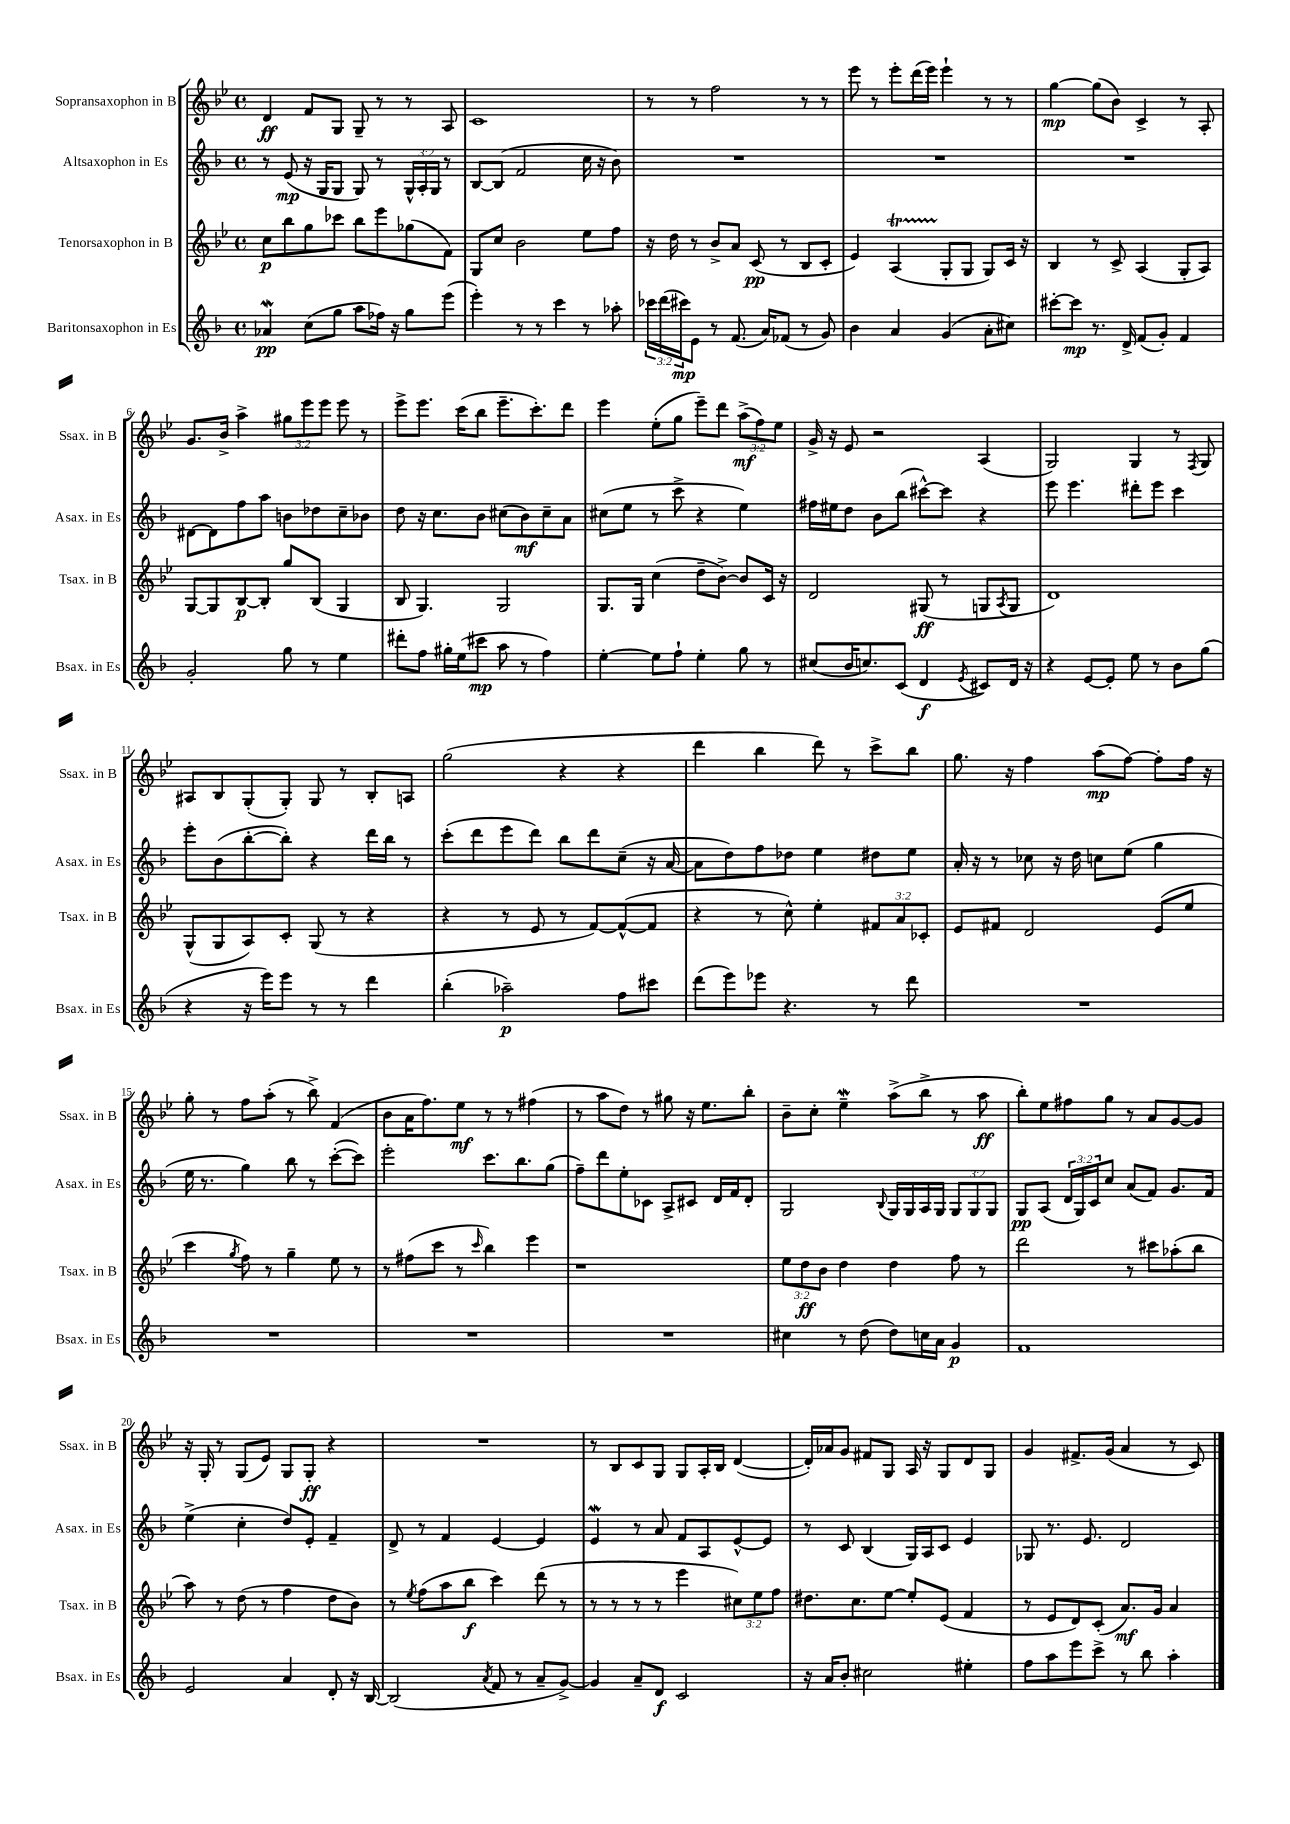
<<
\new StaffGroup <<
\new Staff = "s0" \with { instrumentName = "Sopransaxophon in B" shortInstrumentName = "Ssax. in B" } {
    \clef treble \key bes \major \defaultTimeSignature \time 4/4 \override Staff.TupletNumber.text = #tuplet-number::calc-fraction-text
    d'4\ff f'8 g8 g8-- r8 r8 a8 |
    c'1 |
    r8 r8 f''2 r8 r8 |
    ees'''8 r8 ees'''8-. d'''16( ees'''16) ees'''4-! r8 r8 |
    g''4~\mp g''8( bes'8) c'4-> r8 a8-. |
    g'8. bes'16-> a''4-> \tuplet 3/2 { gis''8 ees'''8 ees'''8 } ees'''8 r8 |
    ees'''8-> ees'''8. c'''16( bes''8 ees'''8.-- c'''8.-.) d'''8 |
    ees'''4 ees''8-.( g''8 ees'''8--) d'''8 \tuplet 3/2 { a''8->\mf( f''8) ees''8 } |
    g'16-> r16 ees'8 r2 a4( |
    g2) g4 r8 \acciaccatura { f8 } g8 |
    ais8 bes8 g8-.( g8-.) g8 r8 bes8-. a8 |
    g''2( r4 r4 |
    d'''4 bes''4 d'''8) r8 c'''8-> bes''8 |
    g''8. r16 f''4 a''8\mp( f''8~) f''8-. f''16 r16 |
    g''8-. r8 f''8 a''8-.( r8 bes''8->) f'4( |
    bes'8 a'16 f''8.) ees''8\mf r8 r8 fis''4( |
    r8 a''8 d''8) r8 gis''8 r16 ees''8. bes''8-. |
    bes'8-- c''8-. ees''4--\mordent a''8->( bes''8-> r8 a''8\ff |
    bes''8-.) ees''8 fis''8 g''8 r8 a'8 g'8~ g'8 |
    r16 g16-. r8 g8( ees'8) g8 g8-.\ff r4 |
    R1 |
    r8 bes8 c'8 g8 g8 a16-. bes16 d'4~( |
    d'16-.) aes'16 g'8 fis'8 g8 a16 r16 g8 d'8 g8 |
    g'4 fis'8.-> g'16( a'4 r8 c'8) \bar "|." |
}
\new Staff = "s1" \with { instrumentName = "Altsaxophon in Es" shortInstrumentName = "Asax. in Es" } {
    \clef treble \key f \major \defaultTimeSignature \time 4/4 \override Staff.TupletNumber.text = #tuplet-number::calc-fraction-text
    r8 e'8\mp( r16 g16 g8 g8) r8 \tuplet 3/2 { g16-^ a16-. g16 } r8 |
    bes8~ bes8( f'2 c''16 r16 bes'8) |
    R1 |
    R1 |
    R1 |
    dis'8~ dis'8 f''8 a''8 b'8 des''8 c''8-- bes'8 |
    d''8 r16 c''8. bes'8 cis''8( bes'8\mf) cis''8-- a'8 |
    cis''8( e''8 r8 c'''8-> r4 e''4) |
    fis''16 eis''16 d''8 bes'8 bes''8( cis'''8~-^) cis'''8 r4 |
    e'''8 e'''4. dis'''8-. e'''8 c'''4 |
    e'''8-. bes'8( bes''8~-. bes''8-.) r4 d'''16 bes''16 r8 |
    c'''8-.( d'''8 e'''8 d'''8) bes''8 d'''8 c''8--( r16 a'16~ |
    a'8 d''8) f''8 des''8 e''4 dis''8 e''8 |
    a'16-. r16 r8 ces''8 r16 d''16 c''8 e''8( g''4 |
    e''16 r8. g''4) bes''8 r8 c'''8~-.( c'''8) |
    e'''2-. c'''8. bes''8. g''8( |
    f''8--) d'''8 e''8-. ces'8 a8-> cis'8 d'16 f'16 d'8-. |
    g2 \appoggiatura { bes8 } g16 g16 a16 g16 \tuplet 3/2 { g8 g8 g8 } |
    g8\pp a8( \tuplet 3/2 { d'16 g16) c'16 } c''8 a'8( f'8) g'8. f'16 |
    e''4->( c''4-. d''8) e'8-. f'4-- |
    d'8-> r8 f'4 e'4~ e'4 |
    e'4\mordent r8 a'8 f'8 a8 e'8~-^ e'8 |
    r8 c'8 bes4( g16) a16 c'8 e'4 |
    ges8 r8. e'8. d'2 \bar "|." |
}
\new Staff = "s2" \with { instrumentName = "Tenorsaxophon in B" shortInstrumentName = "Tsax. in B" } {
    \clef treble \key bes \major \defaultTimeSignature \time 4/4 \override Staff.TupletNumber.text = #tuplet-number::calc-fraction-text
    c''8\p bes''8 g''8 ces'''8 bes''8 ees'''8 ges''8( f'8) |
    g8 c''8 bes'2 ees''8 f''8 |
    r16 d''16 r8 bes'8-> a'8 c'8\pp( r8 bes8 c'8-. |
    ees'4) a4\startTrillSpan( g8-.\stopTrillSpan g8 g8) c'16 r16 |
    bes4 r8 c'8-> a4( g8-. a8) |
    g8~ g8 bes8~\p bes8-. g''8 bes8( g4 |
    bes8 g4.) g2 |
    g8. g16 c''4( d''8-- bes'8~->) bes'8 c'16 r16 |
    d'2 gis8\ff( r8 g8 \acciaccatura { a8 } g8 |
    d'1) |
    g8-^( g8 a8) c'8-. g8( r8 r4 |
    r4 r8 ees'8 r8 f'8~) f'8~-^( f'8 |
    r4 r8 c''8-^) ees''4-. \tuplet 3/2 { fis'8 a'8 ces'8-. } |
    ees'8 fis'8 d'2 ees'8( ees''8 |
    c'''4 \acciaccatura { g''8 } f''8) r8 g''4-- ees''8 r8 |
    r8 fis''8( c'''8 r8 \grace { c'''16 } bes''4) ees'''4 |
    r1 |
    \tuplet 3/2 { ees''8 d''8\ff bes'8 } d''4 d''4 f''8 r8 |
    d'''2 r8 cis'''8 aes''8-.( bes''8 |
    a''8) r8 d''8( r8 f''4 d''8 bes'8) |
    r8 \acciaccatura { ees''8 } f''8( a''8 bes''8\f c'''4) d'''8( r8 |
    r8 r8 r8 r8 ees'''4 \tuplet 3/2 { cis''8) ees''8 f''8 } |
    dis''8. c''8. ees''8~ ees''8-. ees'8( f'4 |
    r8 ees'8 d'8) c'8-.( a'8.\mf) g'16 a'4 \bar "|." |
}
\new Staff = "s3" \with { instrumentName = "Baritonsaxophon in Es" shortInstrumentName = "Bsax. in Es" } {
    \clef treble \key f \major \defaultTimeSignature \time 4/4 \override Staff.TupletNumber.text = #tuplet-number::calc-fraction-text
    aes'4\mordent\pp c''8( g''8 a''8 fes''16) r16 g''8 e'''8( |
    e'''4-.) r8 r8 c'''4 r8 aes''8-. |
    \tuplet 3/2 { ces'''16 d'''16( cis'''16\mp) } e'8 r8 f'8.( a'16) fes'8( r8 g'8) |
    bes'4 a'4 g'4( a'8-. cis''8) |
    cis'''8~-. cis'''8\mp r8. d'16-> f'8( g'8-.) f'4 |
    g'2-. g''8 r8 e''4 |
    dis'''8-. f''8 gis''16-. e''16( cis'''8\mp a''8 r8 f''4) |
    e''4~-. e''8 f''8-! e''4-. g''8 r8 |
    cis''8( bes'16 c''8.) c'8( d'4\f \acciaccatura { e'8 } cis'8) d'16 r16 |
    r4 e'8~ e'8-. e''8 r8 bes'8 g''8( |
    r4 r16 e'''16) e'''8 r8 r8 d'''4 |
    bes''4-.( aes''2--\p) f''8 cis'''8 |
    d'''8( e'''8) ees'''8 r4. r8 d'''8 |
    R1 |
    R1 |
    R1 |
    R1 |
    cis''4 r8 d''8( d''8) c''16 a'16 g'4\p |
    f'1 |
    e'2 a'4 d'8-. r16 bes16~ |
    bes2( \acciaccatura { a'8 } f'8 r8 a'8-- g'8~->) |
    g'4 a'8-- d'8\f c'2 |
    r16 a'16 bes'8-. cis''2 eis''4-. |
    f''8 a''8 e'''8 c'''8-> r8 bes''8 a''4-. \bar "|." |
}
>>
>>
